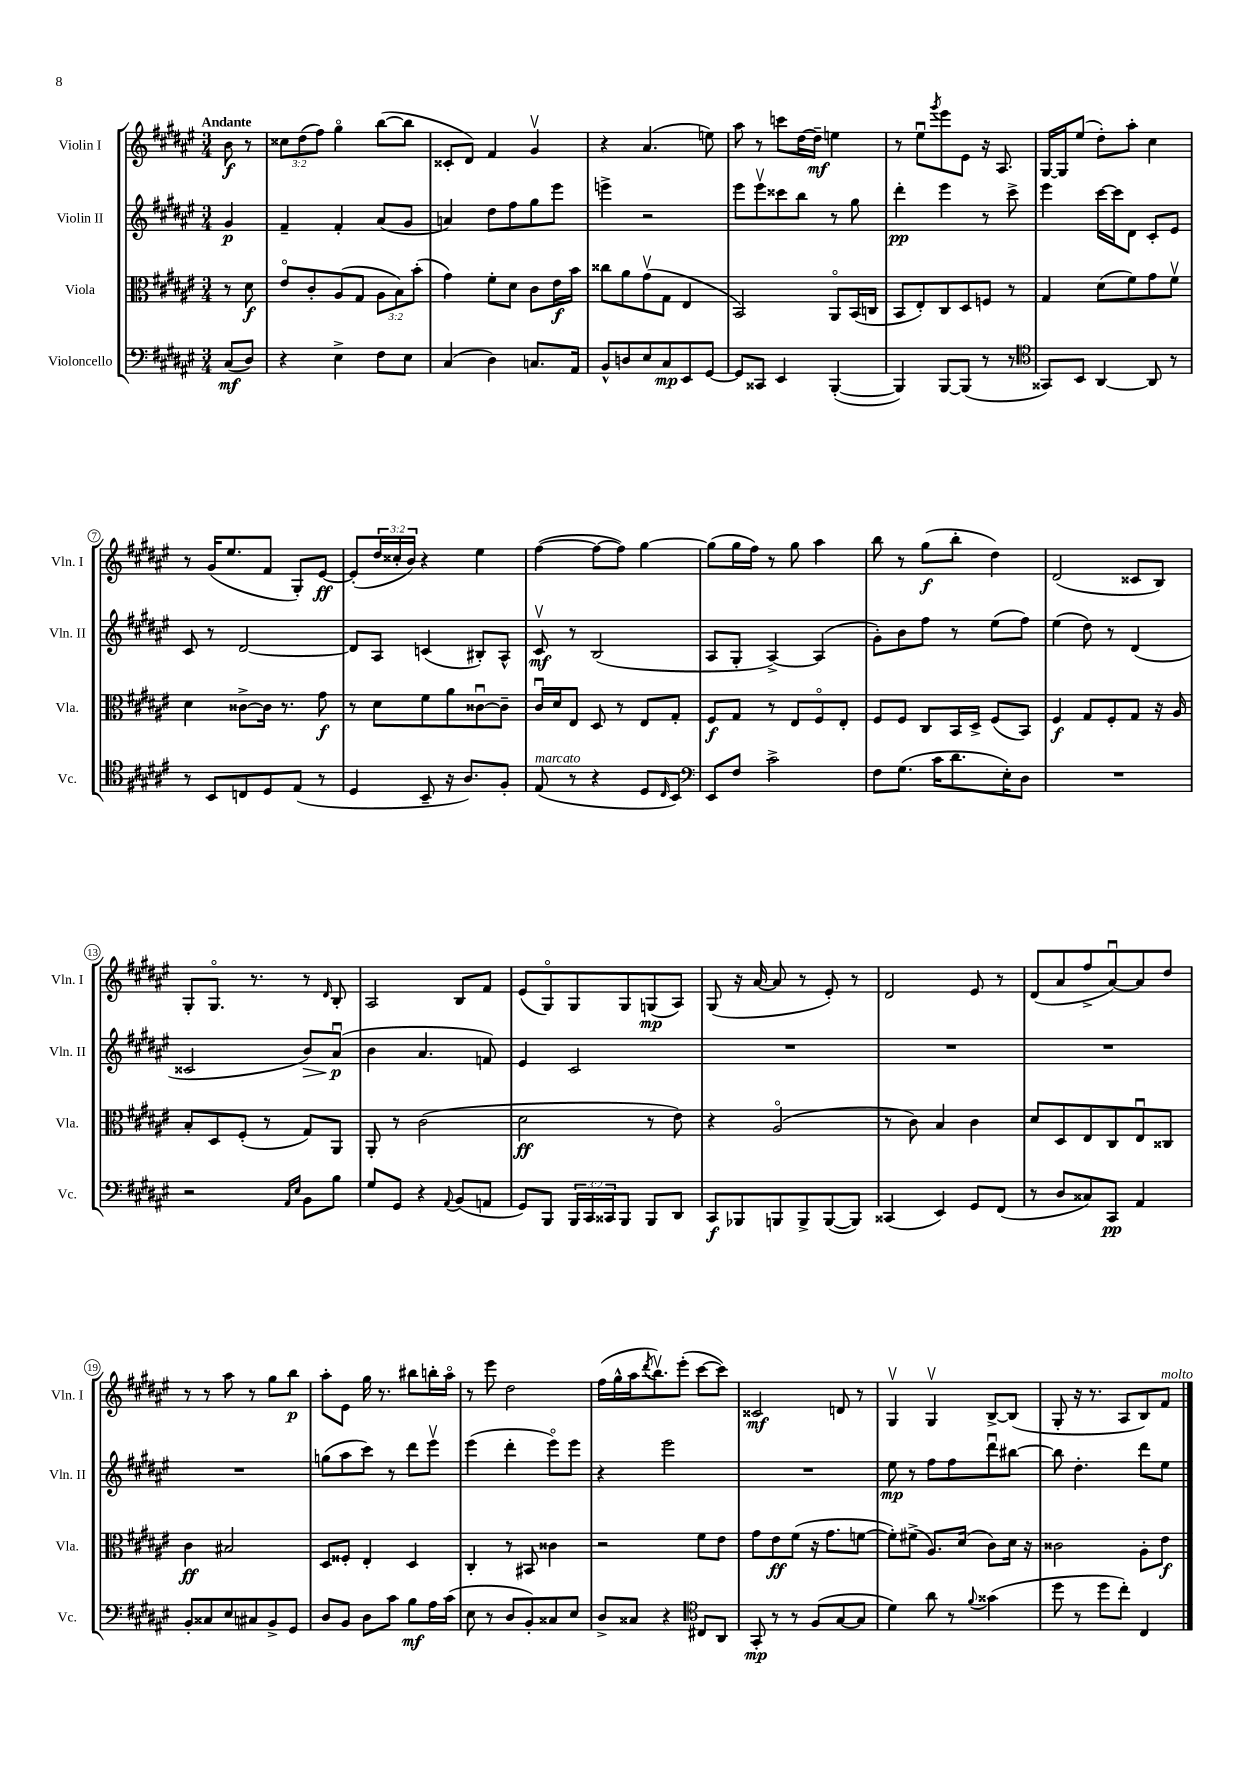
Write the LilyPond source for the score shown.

<<
\new StaffGroup <<
\new Staff = "s0" \with { instrumentName = "Violin I" shortInstrumentName = "Vln. I" } {
    \clef treble \key fis \major \numericTimeSignature \time 3/4 \override Staff.TupletNumber.text = #tuplet-number::calc-fraction-text \partial 4 \tempo "Andante"
    b'8\f r8 |
    \tuplet 3/2 { cisis''8 dis''8( fis''8) } gis''4\flageolet b''8~( b''8 |
    cisis'8-. dis'8) fis'4 gis'4\upbow |
    r4 ais'4.( e''8) |
    ais''8 r8 c'''8 dis''16~ dis''16--\mf e''4 |
    r8 eis''8\downbow \acciaccatura { gis'''8 } eis'''8 eis'8 r16 ais8. |
    gis16~ gis16 eis''8( dis''8-.) ais''8-. cis''4 |
    r8 gis'16( eis''8. fis'8 gis8-.) eis'8~\ff |
    eis'8-.( \tuplet 3/2 { dis''16 cisis''16-. b'16) } r4 eis''4 |
    fis''4~( fis''8~ fis''8) gis''4~ |
    gis''8( gis''16 fis''16) r8 gis''8 ais''4 |
    b''8 r8 gis''8\f( b''8-. dis''4) |
    dis'2( cisis'8 b8) |
    gis8-. gis8.\flageolet r8. r8 \grace { dis'16 } b8-. |
    ais2 b8 fis'8 |
    eis'8( gis8\flageolet) gis8 gis8 g8\mp( ais8) |
    gis8( r16 ais'16~ ais'8 r8 eis'8-.) r8 |
    dis'2 eis'8 r8 |
    dis'8( ais'8 fis''8-> ais'8~\downbow) ais'8 dis''8 |
    r8 r8 ais''8 r8 gis''8 b''8\p |
    ais''8-. eis'8 gis''16 r8. bis''8 b''16-. ais''16\flageolet |
    r8 eis'''8 dis''2 |
    fis''16( gis''16-^ ais''16 \acciaccatura { dis'''8 } b''8.\upbow) eis'''8-.( cis'''8~ cis'''8) |
    cisis'2\mf d'8 r8 |
    gis4\upbow gis4\upbow b8~-> b8( |
    gis8-. r16 r8. ais8 b8) fis'8^\markup { \italic "molto" } \bar "|." |
}
\new Staff = "s1" \with { instrumentName = "Violin II" shortInstrumentName = "Vln. II" } {
    \clef treble \key fis \major \numericTimeSignature \time 3/4 \partial 4
    gis'4\p |
    fis'4-- fis'4-. ais'8( gis'8 |
    a'4) dis''8 fis''8 gis''8 eis'''8 |
    e'''4-> r2 |
    eis'''8 eis'''8\upbow cisis'''8 b''8 r8 gis''8 |
    dis'''4-.\pp eis'''4 r8 cis'''8-> |
    eis'''4 cis'''16~ cis'''16 dis'8 cis'8-. eis'8 |
    cis'8 r8 dis'2~ |
    dis'8 ais8 c'4( bis8-.) ais8-^ |
    cis'8\upbow\mf r8 b2( |
    ais8 gis8-. ais4~->) ais4( |
    gis'8-.) b'8 fis''8 r8 eis''8( fis''8) |
    eis''4( dis''8) r8 dis'4( |
    cisis'2 b'8\>) ais'8\downbow\p\!( |
    b'4 ais'4. f'8) |
    eis'4 cis'2 |
    R2. |
    R2. |
    R2. |
    R2. |
    g''8( ais''8 cis'''8) r8 dis'''8 eis'''8\upbow |
    eis'''4( dis'''4-. eis'''8\flageolet) eis'''8 |
    r4 eis'''2 |
    R2. |
    eis''8\mp r8 fis''8 fis''8 dis'''8\downbow bis''8~ |
    bis''8 dis''4.-. dis'''8 eis''8 \bar "|." |
}
\new Staff = "s2" \with { instrumentName = "Viola" shortInstrumentName = "Vla." } {
    \clef alto \key fis \major \numericTimeSignature \time 3/4 \override Staff.TupletNumber.text = #tuplet-number::calc-fraction-text \partial 4
    r8 dis'8\f |
    eis'8\flageolet cis'8-. ais8( gis8 \tuplet 3/2 { ais8 b8) b'8-.( } |
    gis'4) fis'8-. dis'8 cis'8 eis'16\f b'16 |
    cisis''8 ais'8 gis'8\upbow( gis8 eis4 |
    b,2) ais,8\flageolet b,16( c16 |
    b,8 eis8-.) cis8 dis8 f8 r8 |
    gis4 dis'8( fis'8) gis'8 fis'8\upbow |
    dis'4 cisis'8~-> cisis'16 r8. gis'8\f |
    r8 dis'8 fis'8 ais'8 cisis'8~\downbow cisis'8-- |
    cis'16\downbow dis'16 eis8 dis8 r8 eis8 gis8-. |
    fis8\f gis8 r8 eis8 fis8\flageolet eis8-. |
    fis8 fis8 cis8 b,16 dis16-> fis8( b,8) |
    fis4\f gis8 fis8-. gis8 r16 ais16 |
    b8-. dis8 fis8-.( r8 gis8) ais,8 |
    ais,8-. r8 cis'2( |
    dis'2\ff r8 eis'8) |
    r4 ais2\flageolet( |
    r8 cis'8) b4 cis'4 |
    dis'8 dis8 eis8 cis8 eis8\downbow cisis8 |
    cis'4\ff bis2 |
    dis8 fisis8-. eis4-. dis4 |
    cis4-. r8 bis,8 cisis'4 |
    r2 fis'8 eis'8 |
    gis'8 eis'8\ff fis'8( r16 gis'8. f'8~ |
    f'8-.) fis'8->( ais8.) dis'16( cis'8) dis'16 r16 |
    cisis'2 ais8-. eis'8\f \bar "|." |
}
\new Staff = "s3" \with { instrumentName = "Violoncello" shortInstrumentName = "Vc." } {
    \clef bass \key fis \major \numericTimeSignature \time 3/4 \override Staff.TupletNumber.text = #tuplet-number::calc-fraction-text \partial 4
    cis8\mf( dis8) |
    r4 eis4-> fis8 eis8 |
    cis4( dis4) c8. ais,16 |
    b,8-^ d8 eis8 cis8\mp eis,8 gis,8~ |
    gis,8 cisis,8 eis,4 b,,4~-.( |
    b,,4) b,,8~ b,,8( r8 r8 |
    \clef tenor gisis,8) b,8 ais,4~ ais,8 r8 |
    r8 b,8 c8 dis8 eis8( r8 |
    dis4 b,8-- r16 ais8.) fis8-. |
    eis8^\markup { \italic "marcato" }( r8 r4 dis8 \grace { cis16 } b,8) |
    \clef bass eis,8 fis8 cis'2-> |
    fis8 gis8.( cis'16 dis'8. eis16-.) dis8 |
    R2. |
    r2 \grace { ais,16 eis16 } b,8 b8 |
    gis8 gis,8 r4 \appoggiatura { ais,8 } b,8( a,8 |
    gis,8) b,,8 \tuplet 3/2 { b,,16 cis,16 cisis,16 } b,,8 b,,8 dis,8 |
    cis,8\f bes,,8 b,,8 b,,8-> b,,8~( b,,8) |
    cisis,4( eis,4) gis,8 fis,8( |
    r8 dis8 cisis8) cis,8\pp ais,4 |
    b,8-. cisis8 eis8 cis8 b,8-> gis,8 |
    dis8 b,8 dis8 cis'8 b8\mf ais16 cis'16( |
    eis8 r8 dis8 b,8-.) cisis8 eis8 |
    dis8-> cisis8 r4 \clef tenor cis8 ais,8 |
    gis,8-.\mp r8 r8 fis8( gis8~ gis8 |
    dis'4) ais'8 r8 \appoggiatura { fis'8 } gisis'4( |
    dis''8 r8 dis''8 cis''8-.) cis4 \bar "|." |
}
>>
>>
\layout { \context { \Score \override BarNumber.stencil = #(make-stencil-circler 0.1 0.3 ly:text-interface::print) } }
